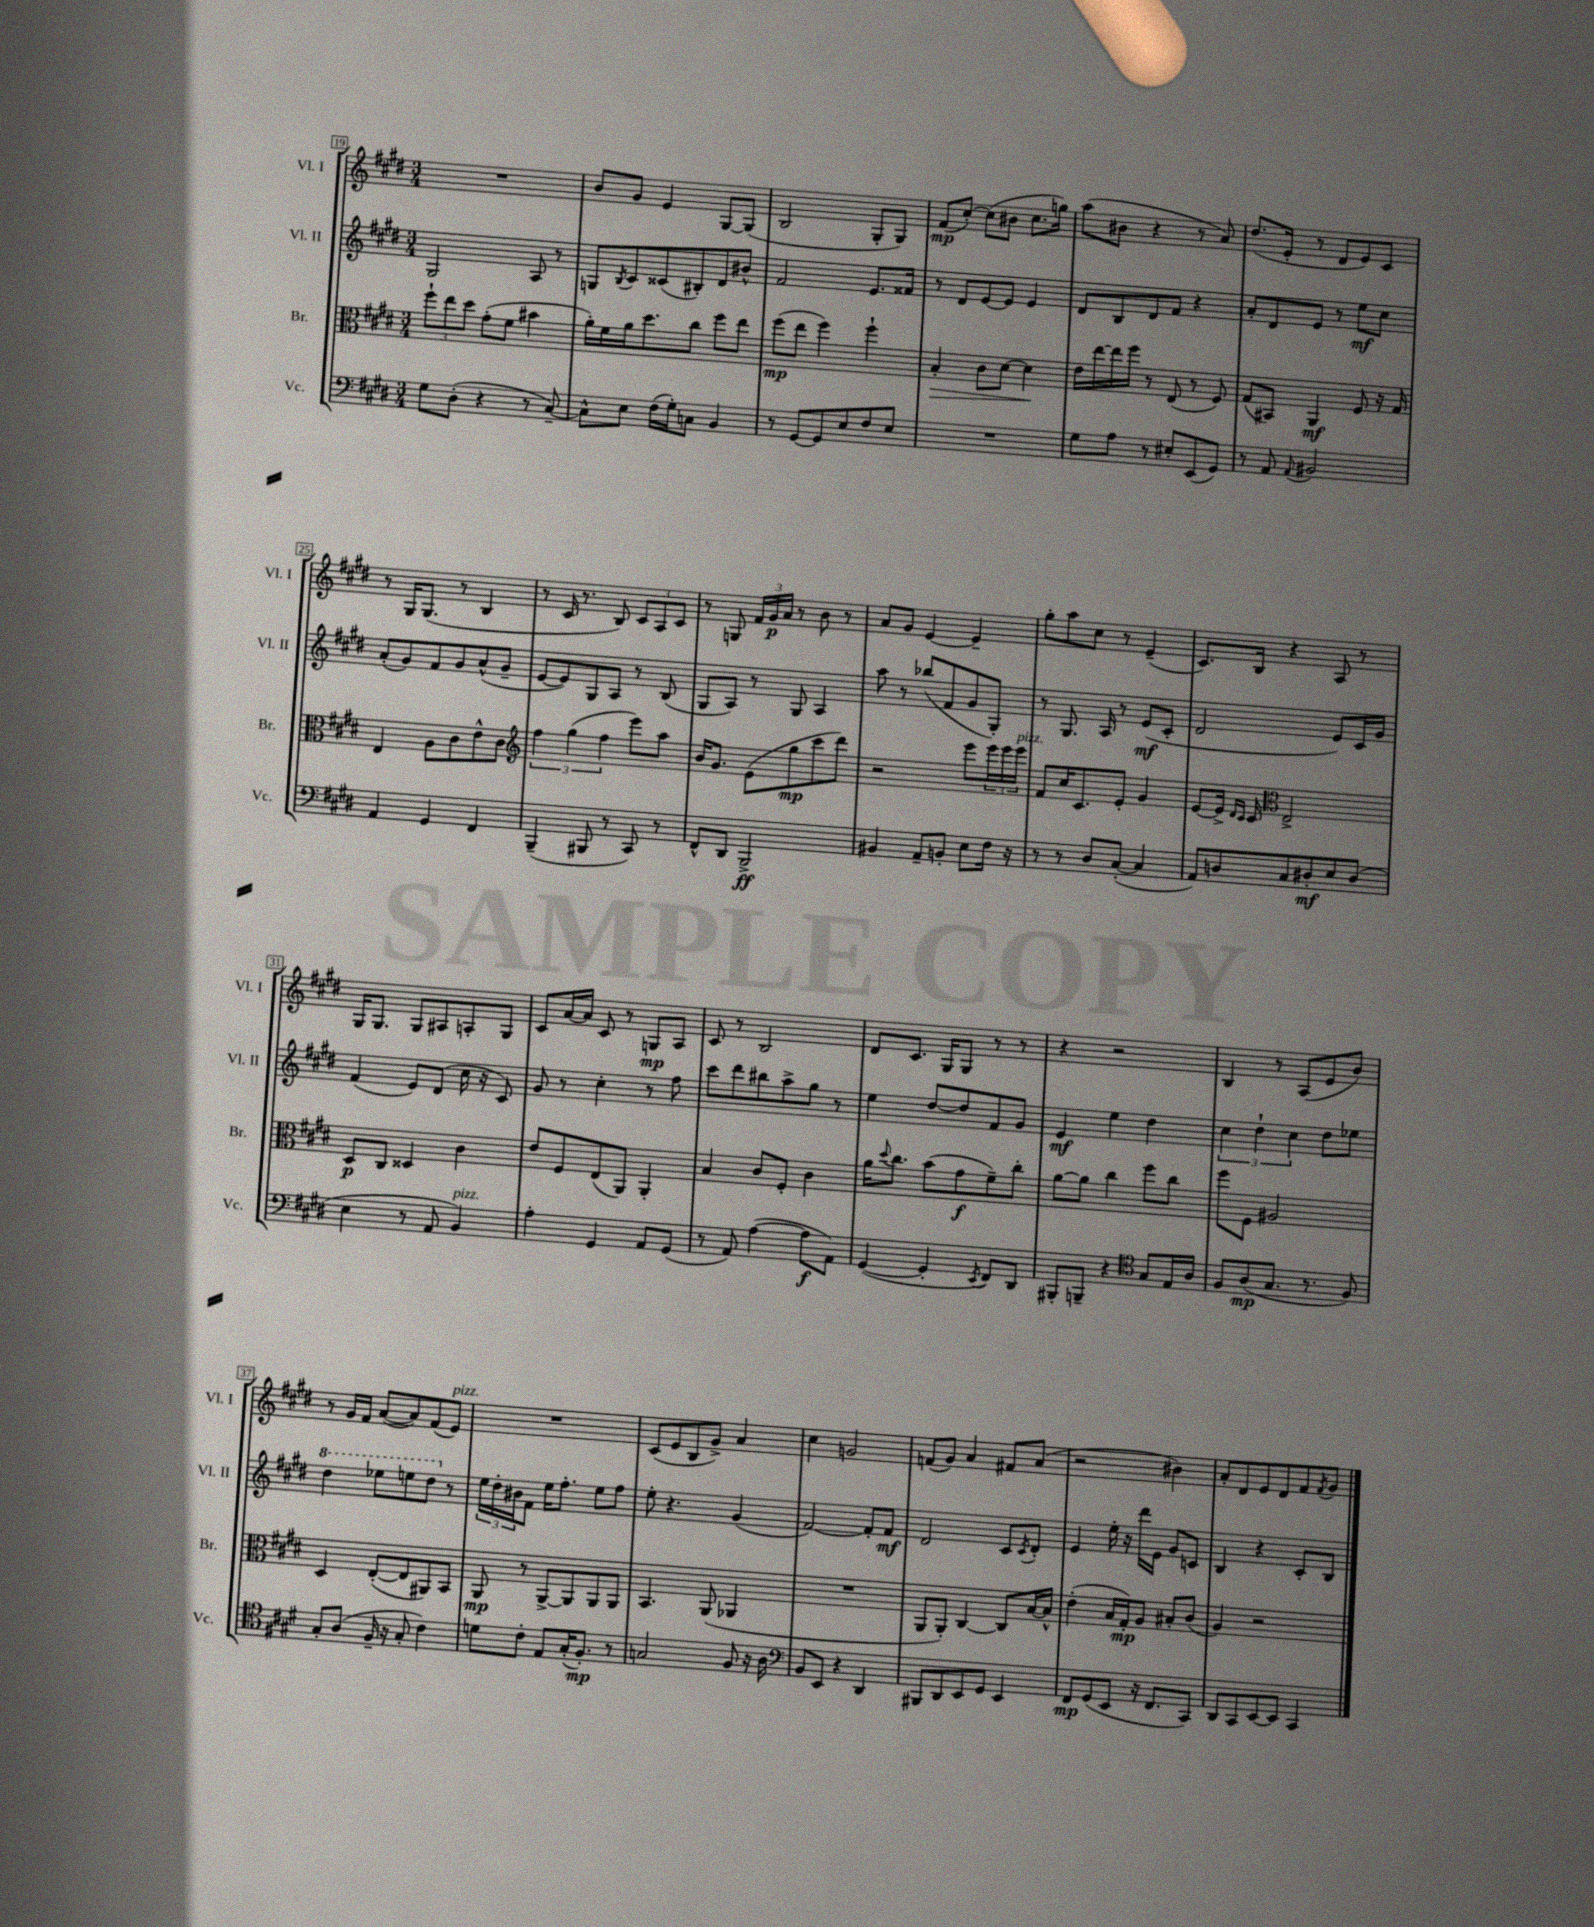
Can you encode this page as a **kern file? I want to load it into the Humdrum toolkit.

**kern	**kern	**kern	**kern
*staff4	*staff3	*staff2	*staff1
*clefF4	*clefC3	*clefG2	*clefG2
*k[f#c#g#d#]	*k[f#c#g#d#]	*k[f#c#g#d#]	*k[f#c#g#d#]
*M3/4	*M3/4	*M3/4	*M3/4
8G#\L	12ff#`\L	2G#/	2.r
.	12ee\	.	.
(8D#'\J	.	.	.
.	12dd#\J	.	.
4r	(8g#'\L	.	.
.	8f#\J	.	.
8r	4b#\	8A/	.
[8C#~/)	.	8r	.
=	=	=	=
8C#^^\]L	16a'\LL)	8G/L	8b/L
.	16f#\	.	.
.	.	8qB/	.
8E\J	16a\J	8c#/	8g#/J
.	8.dd#\	.	.
(16F#\LL	.	(8c##/	4e/
16G#'\J)	.	.	.
8C\J	8cc#\J	8B#'/)	.
4BB/	8ff#\L	8d#/	[8G#/L
.	8ee\J	8b#^^/J	(8G#/]J
=	=	=	=
8r	(8ff#\L	2f#/	2B/
[8GG#/L	8ee\J	.	.
8GG#/]	4ff#\)	.	.
8E/	.	.	.
8F#/	4ff#`\	8.e/L	8G#'/L
8E/J	.	.	8G#/J)
.	.	16f##/Jk	.
=	=	=	=
2.r	4B'/	8r	(8f#/L
.	.	8d#/L	[8cc#'/J)
.	8c#\L	[8e/	(8cc#\]L
.	[8d#\J	8e/]J	8b#\J
.	4d#\]	4e/	8.cc#\L
.	.	.	16gg\Jk)
=	=	=	=
8G#\L	16e\LL	8d#/L	(8aa\L
.	[16ee\	.	.
8A\J	16ee\]	8B/	8b#\J
.	16ff#\JJ	.	.
8r	8r	8d#/	4r
8E#'/L	(8E/	8f#/J	.
(8EE/	8r	4r	8r
8GG#/J)	8F#/)	.	8a/)
=	=	=	=
8r	(8G#/L	8a'/L	(8.dd#/L
8AA/	8BB#/J)	8d#/	.
.	.	.	16e'/Jk
8qqAA/	.	.	.
2BB#/	4AA/	8e/J	8r
.	.	8r	8d#/L
.	8F#/	8ee\L	8e/)
.	16r	8cc#\J	8c#/J
.	16G#/	.	.
=	=	=	=
4AA/	4E/	(8a'/L	8r
.	.	8g#/)	16G#/LK
.	.	.	(8.G#/J
4GG#/	8A\L	8f#/	.
.	8c#\	8g#/	8r
4FF#/	8e^^\	(8a^^/	4B/
.	8c#\J	8g#~/J	.
=	=	=	=
*	*clefG2	*	*
(4BBB~/	6ff#\	[8e/L	8r
.	.	8e/])	16c#/
.	(6gg#\	.	.
.	.	.	8.r
8BBB#/	.	8G#/	.
.	6ff#\	.	.
8r	.	8A/J	8B/)
8CC#/)	8eee\L)	8r	12c#/L
.	.	.	12A/
8r	8aa\J	(8B/	.
.	.	.	12c#/J
=	=	=	=
8FF#^^/L	16b/LK	8G#/L	8r
.	8.g#/J	.	.
8DD#/J	.	8A/J)	8G/
2BBB^/	(8e\L	8r	24f#/LL
.	.	.	24g#/
.	.	.	24a/JJ
.	8gg#\	8G#/	8r
.	8ccc#\	4A/	8b\
.	8ddd#\J)	.	8r
=	=	=	=
4BB#/	2r	8aa\	8a/L
.	.	8r	8g#/J
8AA~/L	.	(8bb-/L	[4e/
8BB'/J	.	8f#/	.
8E\L	8eee\L	8g#/	4e~/]
16F#\Jk	24eee\L	8G#'/J)	.
.	24eee\	.	.
16r	.	.	.
.	24eee\JJ	.	.
=	=	=	=
8r	8f#/L	8r	8gg#'\L
8r	16cc#/K	8.G#/	8aa\
.	8.c#/	.	.
8D#/L	.	.	8cc#\J
.	.	16A/	.
([8C#'/J	8e'/J	8r	8r
4C#/]	4g#/	(8e/L	(4e~/
.	.	8c#'/J	.
=	=	=	=
8AA/L)	[8e/L	2d#/	8.c#/L)
8D/	16e^/]Jk	.	.
.	16qqd#/LL	.	.
.	16qqc#/JJ	.	.
.	16c#/	.	16B/Jk
*	*clefC3	*	*
8C#/	2E^/	.	4r
8D#'/	.	.	.
8E/	.	8e/L)	8A/
(8D#/J	.	16c#/L	8r
.	.	16g#/JJ	.
=	=	=	=
4E\	8D#/L	(4f#/	16G#/LK
.	.	.	8.G#/J
.	8C#/J	.	.
8r	4D##/	8e/L)	8G#/L
8AA/	.	(8d#/J	8A#/
4BB/)	4c#\	16cc#\	8A'/
.	.	16r	.
.	.	8c#/)	8G#/J
=	=	=	=
4A'\	8e/L	8g#/	8c#/L
.	8F#/	8r	[16a/L
.	.	.	16a/]JJ
4GG#/	(8E/	4cc#'\	8c#/
.	8AA/J)	.	8r
8AA/L	4AA'/	8r	8G/L
(8GG#/J	.	8ff#\	8A/J
=	=	=	=
8r	4B/	8ccc#\L	8c#/
8AA/)	.	8ddd#\	8r
([4A\	8c#/L	8bb#\	2B/
.	8F#'/J	8aa^\	.
8A\]L	4c#\	8gg#\J	.
8AA\J)	.	8r	.
=	=	=	=
([4GG#/	16a\LK	4ee\	8d#/L
.	8qqdd#/	.	.
.	8.cc#\J	.	.
.	.	.	8.c#/J
4GG#'/]	(8b\L	[8dd#/L	.
.	.	.	16G#/LK
.	8g#\	8dd#/]	8G#/J
8qEE/	.	.	.
8FF#/L)	8f#~\)	8f#/	8r
8DD#/J	8cc#'\J	8g#/J	8r
=	=	=	=
8BBB#'/L	[8a\L	4e/	4r
8BBB~/J	8a\]J	.	.
4r	4cc#\	4ee\	2r
*clefC4	*	*	*
8G#/L	8ff#\L	4dd#\	.
16E/L	8cc#\J	.	.
16A/JJ	.	.	.
=	=	=	=
8F#/L	8ff#\L	6cc#\	4B/
(8A/	8F#\J	.	.
.	.	6dd#`\	.
8.G#/J	2A#/	.	8r
.	.	6cc#\	.
.	.	.	(8A/L
8.r	.	.	.
.	.	8dd#\L	8e/
8F#/)	.	8ee-\J	8b/J)
=	=	=	=
8G#'/L	4D#/	4ddd#\	8r
(8A/J	.	.	16g#/LL
.	.	.	16f#/JJ
16F#~/	([8E'/L	8eee-\L	([8a/L
16r	.	.	.
8G#'/	8E/]	8eee\	8a/])
4c#\)	8AA#/)	8ddd#\J	(8f#/
.	8BB/J	8r	8e/J)
=	=	=	=
8d\L	8AA/	24ee\LL	2.r
.	.	24dd#'\	.
.	.	24b#\J	.
8c#'\J	8r	8f#\J	.
8E/L	[8AA^/L	16ee\LK	.
.	.	8.ff#'\J	.
(16G#'/K	8AA/]	.	.
8.F#'/J)	.	.	.
.	8AA/	8ee\L	.
8r	8AA/J	8ff#\J	.
=	=	=	=
2G/	4.BB/	8ee'\	(8c#/L
.	.	4.r	8e/
.	.	.	8B/
.	(8AA/	.	8g#^/J)
8F#/	4AA-/	(4g#/	4a/
16r	.	.	.
16A\	.	.	.
=	=	=	=
*clefF4	*	*	*
8BB/L	2.r	[2f#/)	4cc#\
8EE/J	.	.	.
4r	.	.	2g/
4DD#/	.	8f#'/]L	.
.	.	8f#/J	.
=	=	=	=
8BBB#/L	8AA/L	2d#/	(8f/L
8DD#/	8AA'/J)	.	8g#/J)
8EE/	[4C#/	.	4a/
8GG#/J	.	.	.
4EE/	8C#/]L	8c#/L	8f#/L
.	.	8qc#/	.
.	[16B/L	8d#'/J	(8a/J
.	16B^^/]JJ	.	.
=	=	=	=
8FF#/L	(4e'\	4e/	2r
(8GG#/	.	.	.
8EE/J	16B/LL	16ee'\	.
.	16G#'/J)	16r	.
16r	8A/J	16ddd#\LL	.
8.FF#/L	.	16e\JJ	.
.	8B#'/L	8g#/L	4b#\)
8CC#/J)	(8c#/J	8c/J	.
=	=	=	=
8DD#/L	4A/)	4B/	8a'/L
8CC#/	.	.	8d#/
[8EE/	2r	4r	8e/
8EE/]J	.	.	8d#/
4CC#/	.	8c#'/L	8f#/
.	.	.	8qf#/
.	.	8B/J	8g#/J
==	==	==	==
*-	*-	*-	*-
